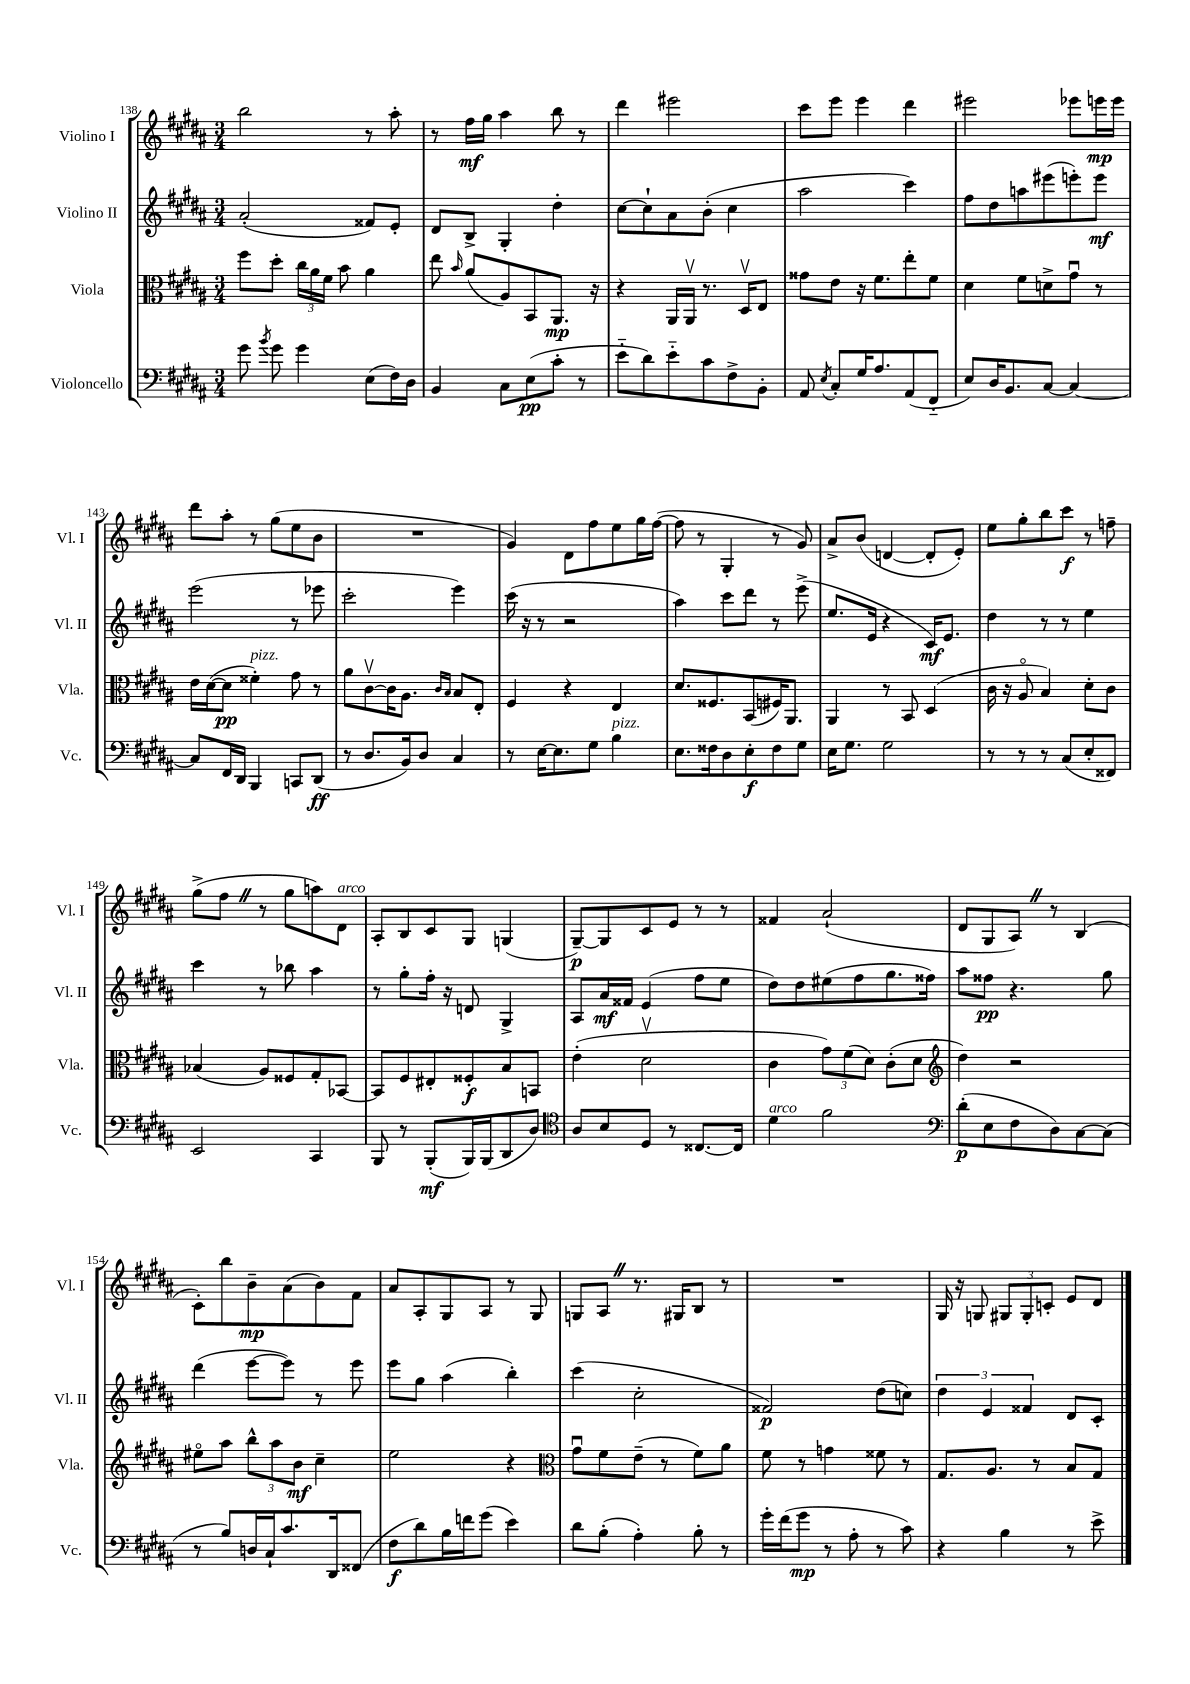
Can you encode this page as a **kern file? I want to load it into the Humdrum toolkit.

**kern	**dynam	**kern	**dynam	**kern	**dynam	**kern	**dynam
*part4	*part4	*part3	*part3	*part2	*part2	*part1	*part1
*staff4	*staff4	*staff3	*staff3	*staff2	*staff2	*staff1	*staff1
*I"Violoncello	*	*I"Viola	*	*I"Violino II	*	*I"Violino I	*
*I'Vc.	*	*I'Vla.	*	*I'Vl. II	*	*I'Vl. I	*
*clefF4	*	*clefC3	*	*clefG2	*	*clefG2	*
*k[f#c#g#d#a#]	*	*k[f#c#g#d#a#]	*	*k[f#c#g#d#a#]	*	*k[f#c#g#d#a#]	*
*M3/4	*	*M3/4	*	*M3/4	*	*M3/4	*
=138	=138	=138	=138	=138	=138	=138	=138
8g#\	.	8ff#\L	.	(2a#'/	.	2bb\	.
8qb/	.	.	.	.	.	.	.
8g#\	.	8dd#'\J	.	.	.	.	.
4g#\	.	24cc#\LL	.	.	.	.	.
.	.	24a#\	.	.	.	.	.
.	.	24f#\JJ	.	.	.	.	.
.	.	8b\	.	.	.	.	.
(8E\L	.	4a#\	.	8f##X/L)	.	8r	.
16F#\L)	.	.	.	8e'/J	.	8aa#'\	.
16D#\JJ	.	.	.	.	.	.	.
=139	=139	=139	=139	=139	=139	=139	=139
4BB/	.	8ee\	.	8d#/L	.	8r	.
.	.	16qqb/	.	.	.	.	.
.	.	(8a#/L	.	8B^/J	.	16ff#\LL	mf
.	.	.	.	.	.	16gg#\JJ	.
8C#\L	.	8A#/)	.	4G#'/	.	4aa#\	.
(8E\	pp	8BB/	.	.	.	.	.
8c#'\J	.	8.AA#/J	mp	4dd#'\	.	8bb\	.
8r	.	.	.	.	.	8r	.
.	.	16r	.	.	.	.	.
=140	=140	=140	=140	=140	=140	=140	=140
8e\L	.	4r	.	[8cc#\L	.	4ddd#\	.
8d#\)	.	.	.	8cc#`\]	.	.	.
8e\	.	16AA#/LL	.	8a#\	.	2eee#X\	.
.	.	16AA#v/JJ	.	.	.	.	.
8c#\	.	8.r	.	(8b'\J	.	.	.
8F#^\	.	.	.	4cc#\	.	.	.
.	.	16D#v/KL	.	.	.	.	.
8BB'\J	.	8E/J	.	.	.	.	.
=141	=141	=141	=141	=141	=141	=141	=141
8AA#/	.	8g##X\L	.	2aa#\	.	8ccc#\L	.
8qE/	.	.	.	.	.	.	.
8C#'/L	.	8e\J	.	.	.	8eee\J	.
16G#/K	.	16r	.	.	.	4eee\	.
8.A#/	.	8.f#\L	.	.	.	.	.
(8AA#/	.	8ee'\	.	4ccc#\)	.	4ddd#\	.
8FF#/J	.	8f#\J	.	.	.	.	.
=142	=142	=142	=142	=142	=142	=142	=142
8E/L)	.	4d#\	.	8ff#\L	.	2eee#X\	.
16D#/K	.	.	.	8dd#\	.	.	.
8.BB/	.	.	.	.	.	.	.
.	.	8f#\L	.	8aan\	.	.	.
[8C#/J	.	8dn^\	.	(8eee#X\	.	.	.
4C#/_	.	8g#u\J	.	8eeen'\)	.	8eee-X\L	.
.	.	8r	.	8eee\J	mf	16eeen\L	mp
.	.	.	.	.	.	16eee\JJ	.
!!LO:LB:g=z
=143	=143	=143	=143	=143	=143	=143	=143
8C#/L]	.	16e\LL	.	(2eee\	.	8ddd#\L	.
.	.	([16d#\J	.	.	.	.	.
16FF#/L	.	8d#\J]	pp	.	.	8aa#'\J	.
16DD#/JJ	.	.	.	.	.	.	.
!	!	!LO:TX:a:i:t=pizz.	!	!	!	!	!
4BBB/	.	4f##X'\)	.	.	.	8r	.
.	.	.	.	.	.	(8gg#\L	.
8CCn/L	.	8g#\	.	8r	.	8ee\	.
(8DD#/J	ff	8r	.	8eee-X\	.	8b\J	.
=144	=144	=144	=144	=144	=144	=144	=144
8r	.	8a#\L	.	2ccc#'\	.	2.r	.
8.D#/L	.	[8c#v\	.	.	.	.	.
.	.	16c#\K]	.	.	.	.	.
16BB/k)	.	8.A#\J	.	.	.	.	.
8D#/J	.	.	.	.	.	.	.
.	.	16qqc#/LL	.	.	.	.	.
.	.	16qqB/JJ	.	.	.	.	.
4C#/	.	8B/L	.	4eee\)	.	.	.
.	.	8E'/J	.	.	.	.	.
=145	=145	=145	=145	=145	=145	=145	=145
8r	.	4F#/	.	(16ccc#\	.	4g#/)	.
.	.	.	.	16r	.	.	.
[16E\KL	.	.	.	8r	.	.	.
8.E\]	.	.	.	.	.	.	.
.	.	4r	.	2r	.	8d#\L	.
8G#\J	.	.	.	.	.	8ff#\	.
!LO:TX:a:i:t=pizz.	!	!	!	!	!	!	!
4B\	.	4E/	.	.	.	8ee\	.
.	.	.	.	.	.	16gg#\L	.
.	.	.	.	.	.	([16ff#\JJ	.
=146	=146	=146	=146	=146	=146	=146	=146
8.E\L	.	8.d#/L	.	4aa#\)	.	8ff#\]	.
.	.	.	.	.	.	8r	.
16F##X\k	.	8.F##X/	.	.	.	.	.
8D#\	.	.	.	8ccc#\L	.	4G#'/	.
8E'\	f	(8BB/	.	8ddd#\J	.	.	.
8F##\	.	16F#X/K)	.	8r	.	8r	.
.	.	8.AA#/J	.	.	.	.	.
8G#\J	.	.	.	(8eee^\	.	8g#/)	.
=147	=147	=147	=147	=147	=147	=147	=147
16E\KL	.	4AA#/	.	8.ee/L	.	8a#^/L	.
8.G#\J	.	.	.	.	.	.	.
.	.	.	.	.	.	(8b/J	.
.	.	.	.	16e/Jk	.	.	.
2G#\	.	8r	.	4r	.	[4dn/	.
.	.	8BB/	.	.	.	.	.
.	.	(4D#/	.	16c#/KL)	mf	8d'/L]	.
.	.	.	.	8.e/J	.	.	.
.	.	.	.	.	.	8e'/J)	.
=148	=148	=148	=148	=148	=148	=148	=148
8r	.	16c#\	.	4dd#\	.	8ee\L	.
.	.	16r	.	.	.	.	.
8r	.	8A#/	.	.	.	8gg#'\	.
8r	.	4B/)	.	8r	.	8bb\	.
(8C#/L	.	.	.	8r	.	8ccc#\J	f
8E'/	.	8d#'\L	.	4ee\	.	8r	.
8FF##X/J)	.	8c#\J	.	.	.	8ffn~\	.
!!LO:LB:g=z
=149	=149	=149	=149	=149	=149	=149	=149
2EE/	.	(4B-X/	.	4ccc#\	.	(8gg#^\L	.
.	.	.	.	.	.	8ff#Z\J	.
.	.	8A#/L)	.	8r	.	8r	.
.	.	8F##X/	.	8bb-X\	.	8gg#\L	.
4CC#/	.	8G#'/	.	4aa#\	.	8aan\)	.
!	!	!	!	!	!	!LO:TX:a:i:t=arco	!
.	.	[8BB-X/J	.	.	.	8d#\J	.
=150	=150	=150	=150	=150	=150	=150	=150
8BBB/	.	8BB-/L]	.	8r	.	8A#'/L	.
8r	.	8F#/	.	8gg#'\L	.	8B/	.
(8BBB'/L	mf	8E#X'/	.	16ff#'\Jk	.	8c#/	.
.	.	.	.	16r	.	.	.
16BBB/L)	.	8F##X'/	f	8dn/	.	8G#/J	.
(16BBB/J	.	.	.	.	.	.	.
8DD#/	.	8B/	.	4G#^/	.	(4Gn/	.
8D#/J)	.	8BBn/J	.	.	.	.	.
=151	=151	=151	=151	=151	=151	=151	=151
*clefC4	*	*	*	*	*	*	*
8A#/L	.	(4e'\	.	8A#/L	.	[8G#~/L)	p
8B/	.	.	.	16a#/L	mf	8G#/]	.
.	.	.	.	16f##X/JJ	.	.	.
8D#/J	.	2d#v\	.	(4e/	.	8c#/	.
8r	.	.	.	.	.	8e/J	.
[8.C##X/L	.	.	.	8ff#\L	.	8r	.
.	.	.	.	8ee\J	.	8r	.
16C##/Jk]	.	.	.	.	.	.	.
=152	=152	=152	=152	=152	=152	=152	=152
!LO:TX:a:i:t=arco	!	!	!	!	!	!	!
4d#\	.	4c#\	.	8dd#\L)	.	4f##X/	.
.	.	.	.	8dd#\	.	.	.
2f#\	.	12g#\L)	.	(8ee#X\	.	(2a#`/	.
.	.	(12f#\	.	.	.	.	.
.	.	.	.	8ff#\	.	.	.
.	.	12d#\J)	.	.	.	.	.
.	.	(8c#'\L	.	8.gg#\	.	.	.
.	.	8d#\J	.	.	.	.	.
.	.	.	.	16ff##X\Jk)	.	.	.
=153	=153	=153	=153	=153	=153	=153	=153
*clefF4	*	*clefG2	*	*	*	*	*
(8d#'\L	p	4dd#\)	.	8aa#\L	.	8d#/L	.
8E\	.	.	.	8ff##X\J	pp	8G#/	.
8F#\	.	2r	.	4.r	.	8A#Z/J)	.
8D#\)	.	.	.	.	.	8r	.
[8C#\	.	.	.	.	.	(4B/	.
(8C#\J]	.	.	.	8gg#\	.	.	.
!!LO:LB:g=z
=154	=154	=154	=154	=154	=154	=154	=154
8r	.	8ee#X\L	.	(4ddd#\	.	8c#'\L)	.
8B/L)	.	8aa#\J	.	.	.	8bb\	.
16Dn/L	.	12bb^^\L	.	[8eee\L	.	8b~\	mp
16C#`/J	.	.	.	.	.	.	.
.	.	12aa#\	.	.	.	.	.
8.c#/	.	.	.	8eee\J])	.	(8a#\	.
.	.	12b\J	mf	.	.	.	.
.	.	4cc#~\	.	8r	.	8b\)	.
16DD#/k	.	.	.	.	.	.	.
(8FF##X/J	.	.	.	8eee\	.	8f#\J	.
=155	=155	=155	=155	=155	=155	=155	=155
8F#\L	f	2ee\	.	8eee\L	.	8a#/L	.
8d#\)	.	.	.	8gg#\J	.	8A#'/	.
16B\L	.	.	.	(4aa#\	.	8G#/	.
16fn\J	.	.	.	.	.	.	.
(8g#\J	.	.	.	.	.	8A#/J	.
4e\)	.	4r	.	4bb'\)	.	8r	.
.	.	.	.	.	.	8G#/	.
=156	=156	=156	=156	=156	=156	=156	=156
*	*	*clefC3	*	*	*	*	*
8d#\L	.	8g#u\L	.	(4ccc#\	.	8Gn/L	.
(8B'\J	.	8f#\	.	.	.	8A#Z/J	.
4A#'\)	.	(8e~\J	.	2cc#'\	.	8.r	.
.	.	8r	.	.	.	.	.
.	.	.	.	.	.	16G#X/KL	.
8B'\	.	8f#\L)	.	.	.	8B/J	.
8r	.	8a#\J	.	.	.	8r	.
=157	=157	=157	=157	=157	=157	=157	=157
16g#'\LL	.	8f#\	.	2f##X/)	p	2.r	.
(16f#\J	.	.	.	.	.	.	.
8g#\J	mp	8r	.	.	.	.	.
8r	.	4gn\	.	.	.	.	.
8A#'\	.	.	.	.	.	.	.
8r	.	8f##X\	.	(8dd#\L	.	.	.
8c#\)	.	8r	.	8ccn\J)	.	.	.
=158	=158	=158	=158	=158	=158	=158	=158
4r	.	8.G#/L	.	6dd#\	.	16G#/	.
.	.	.	.	.	.	16r	.
.	.	.	.	.	.	8Gn/	.
.	.	.	.	6e/	.	.	.
.	.	8.A#/J	.	.	.	.	.
4B\	.	.	.	.	.	12G#X/L	.
.	.	.	.	6f##X/	.	12G#'/	.
.	.	8r	.	.	.	.	.
.	.	.	.	.	.	12cn'/J	.
8r	.	8B/L	.	8d#/L	.	8e/L	.
8e^\	.	8G#/J	.	8c#'/J	.	8d#/J	.
==	==	==	==	==	==	==	==
*-	*-	*-	*-	*-	*-	*-	*-
